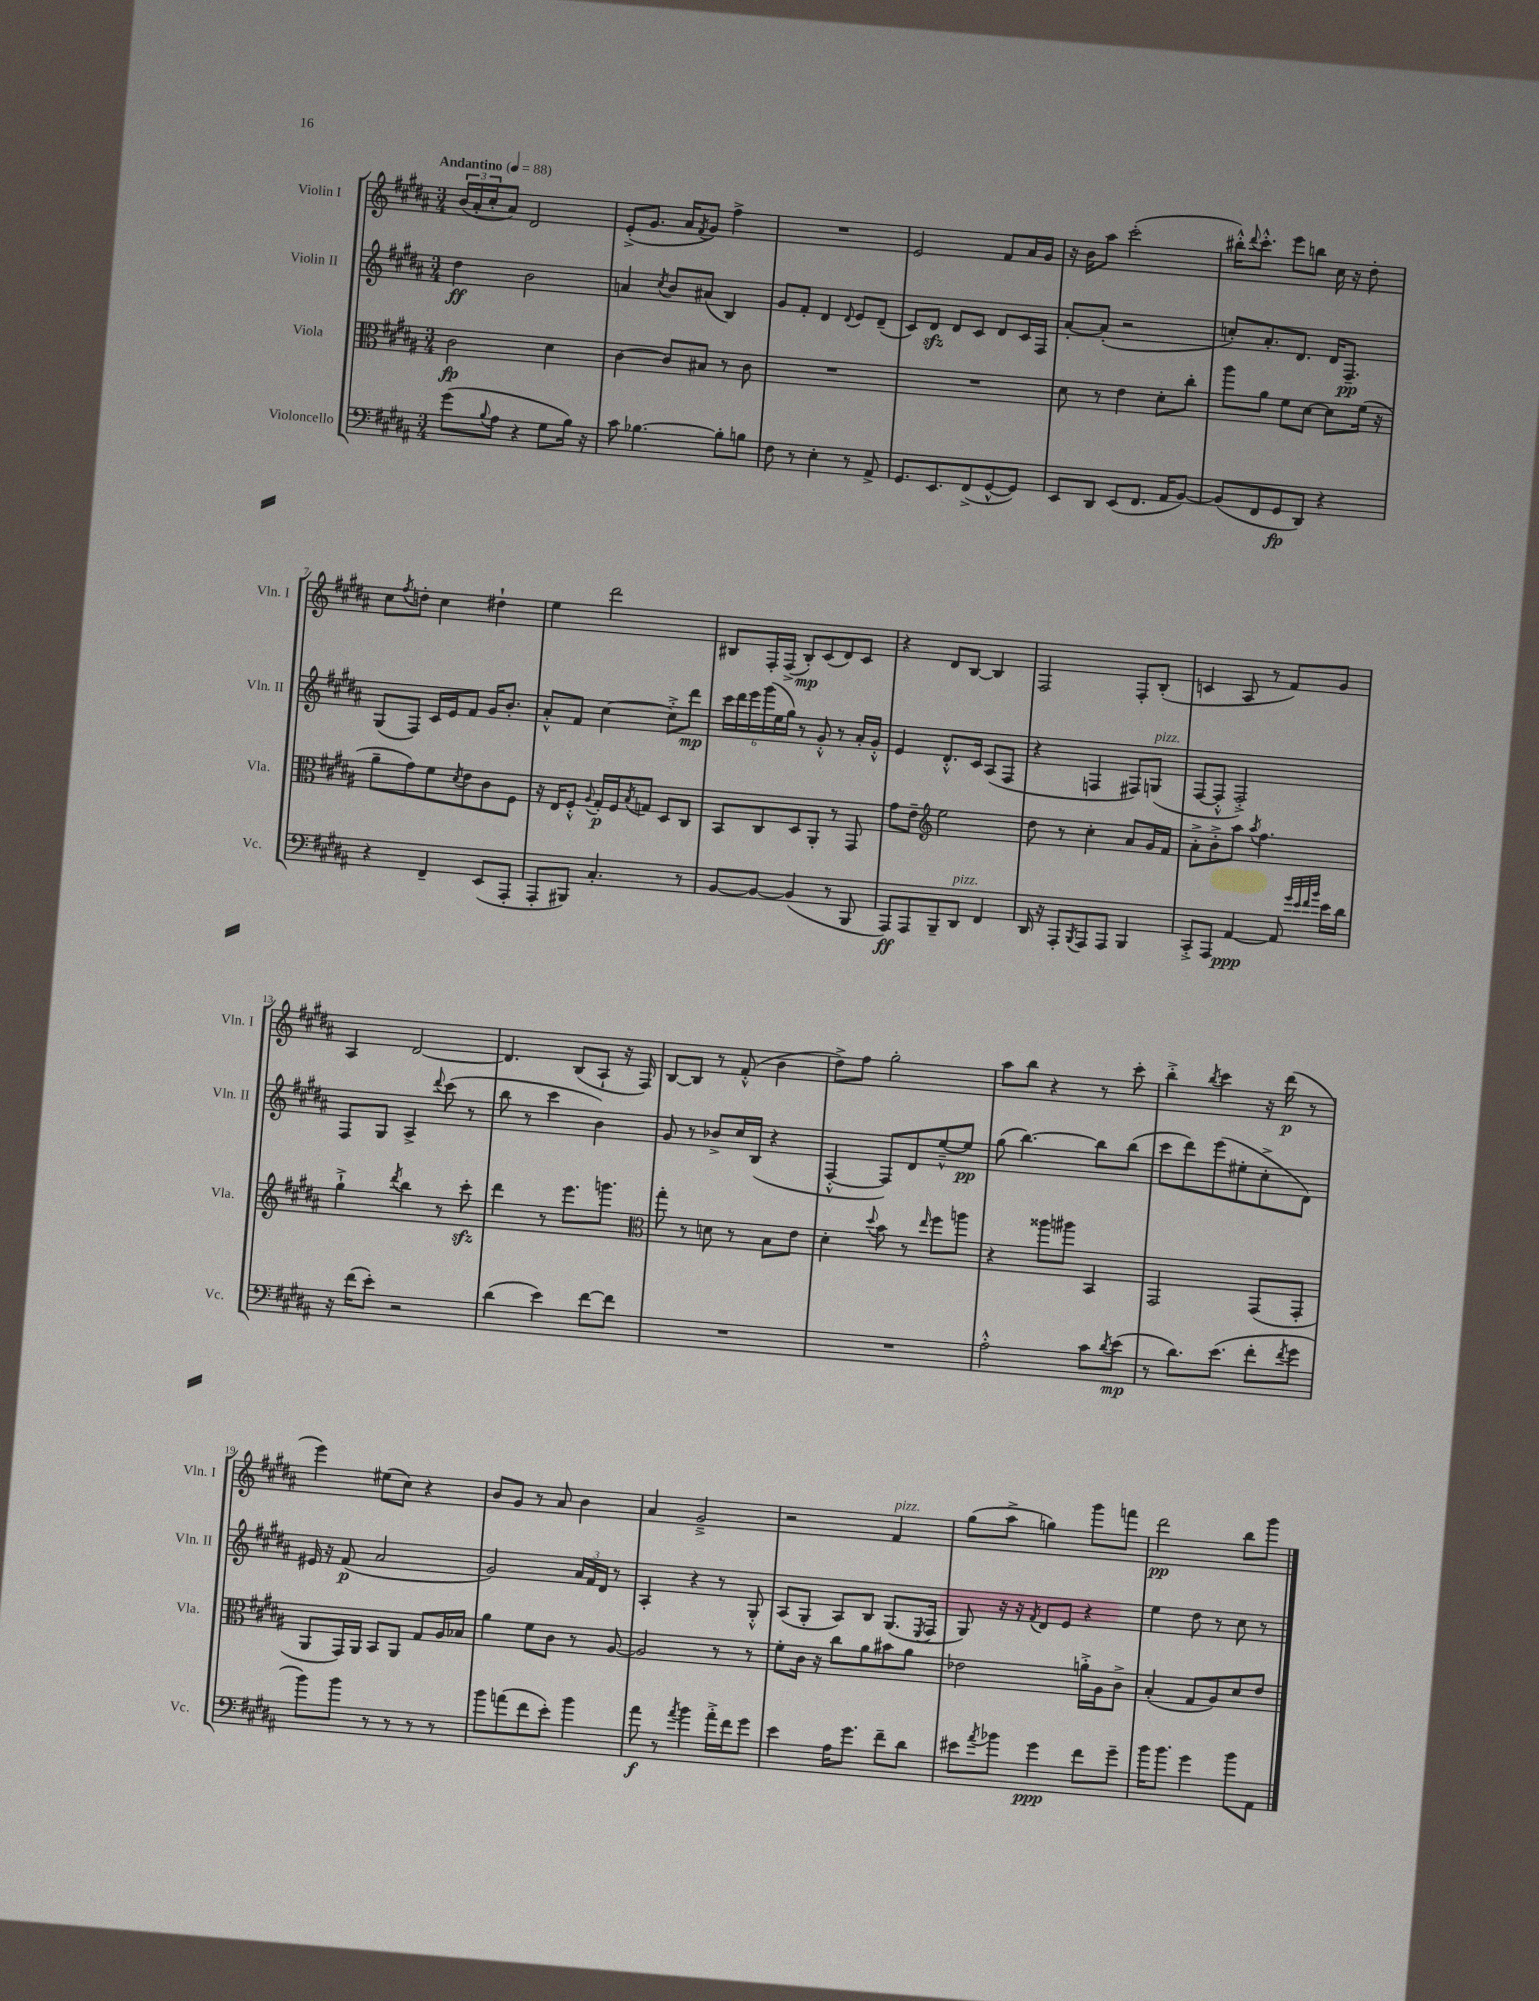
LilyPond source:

<<
\new StaffGroup <<
\new Staff = "s0" \with { instrumentName = "Violin I" shortInstrumentName = "Vln. I" } {
    \clef treble \key b \major \numericTimeSignature \time 3/4 \tempo "Andantino" 4 = 88
    \tuplet 3/2 { b'16( ais'16-. cis''16-. } ais'8) dis'2 |
    e'8-.->( gis'8. ais'16 \acciaccatura { fis'8 } gis'8) fis''4-> |
    R2. |
    e'2 fis'8 ais'16 gis'16 |
    r16 b'16 ais''8 cis'''2-.( |
    bis''16-.-^) \appoggiatura { dis'''8 } cis'''8.-.-^ e'''8 b''8 cis''16 r16 dis''8-. |
    cis''8 \acciaccatura { fis''8 } d''8-. cis''4 dis''4-! |
    e''4 dis'''2 |
    bis8 fis16-. fis16->( bis8-.\mp) cis'8( dis'8) cis'8 |
    r4 dis'8 b8~ b4 |
    fis2 fis8-. b8-.( |
    c'4 ais8 r8 fis'8) gis'8 |
    ais4 dis'2~ |
    dis'4. b8( ais8-! r16 fis16) |
    b8~ b8 r8 fis'8-.-^( b'4 |
    dis''8->) fis''8 gis''2-. |
    ais''8 b''8 r4 r8 cis'''8-. |
    b''4-.-> \acciaccatura { b''8 } cis'''4 r16 dis'''16\p( r8 |
    e'''4) eis''8( cis''8) r4 |
    b'8 gis'8 r8 ais'8 b'4 |
    ais'4 gis'2---> |
    r2 fis'4^\markup { \italic "pizz." } |
    gis''8( ais''8-> g''4) gis'''8 f'''8 |
    dis'''2\pp b''8 gis'''8 \bar "|." |
}
\new Staff = "s1" \with { instrumentName = "Violin II" shortInstrumentName = "Vln. II" } {
    \clef treble \key b \major \numericTimeSignature \time 3/4
    dis''4\ff b'2 |
    a'4 \acciaccatura { cis''8 } b'8 ais'8( b4) |
    gis'8 fis'8-. dis'4 \appoggiatura { dis'8 } e'8 dis'8--( |
    cis'8) dis'8\sfz dis'8 cis'8 dis'8 cis'16 fis16 |
    ais'8~-. ais'8-.( r2 |
    c''8-.) ais'8.-. dis'8. dis'16 fis8.--\pp |
    gis8( fis8) cis'16 e'16 fis'8 gis'16 b'8.-. |
    ais'8-.-^ fis'8 cis''4~ cis''8-.-> dis'''8\mp |
    \tuplet 6/4 { cis'''16 dis'''16 e'''16 gis'''16( e''16 gis''16) } r8 gis'8-.-^ r8 ais'16-. gis'16-.-^ |
    e'4 dis'8.-.-^ cis'16 ais8( fis8 |
    r4 f4 fis8) g8^\markup { \italic "pizz." }( |
    fis8~ fis8-.-^ fis2-.->) |
    fis8 gis8 ais4-> \appoggiatura { dis'''8 } cis'''8( r8 |
    b''8 r8 cis'''4 b'4) |
    gis'8 r8 bes'8-> cis''16 b16( r4 |
    fis4~-.-^ fis8) dis'8 e''8~---^ e''8\pp |
    gis''8( b''4.~) b''8 b''8( |
    cis'''8 dis'''8) e'''8( eis''8-. cis''8-.-> dis'8) |
    eis'16 r16 fis'8\p( ais'2 |
    gis'2) \tuplet 3/2 { ais'16 fis'16 dis'16 } r8 |
    ais4-. r4 r8 gis8-.-^ |
    ais8( gis8-. ais8) b8 gis8.( \acciaccatura { e8 } fis16 |
    gis8) r16 r16 \acciaccatura { fis'8 } dis'8 e'8 r4 |
    e''4 dis''8 r8 cis''8 r8 \bar "|." |
}
\new Staff = "s2" \with { instrumentName = "Viola" shortInstrumentName = "Vla." } {
    \clef alto \key b \major \numericTimeSignature \time 3/4
    cis'2\fp dis'4 |
    cis'4~ cis'8 bis8 r8 cis'8 |
    R2. |
    R2. |
    dis'8 r8 e'4 dis'8-. cis''8-. |
    ais''8 ais'8 fis'8 dis'8~ dis'8 fis'16( r16 |
    ais'8-- gis'8) fis'8 \acciaccatura { dis'8 } e'8 cis'8 fis8 |
    r16 e16 fis8-.-^ \appoggiatura { ais8 } gis16-.\p fis16 \acciaccatura { b8 } g8 dis8 cis8 |
    b,8 cis8 dis8 ais,8-. r8 gis,8 |
    gis'8 e'8-- \clef treble e''2 |
    dis''8 r8 cis''4-. ais'8 gis'16 fis'16 |
    ais'8-.-> b'8-.-> ais''8 \acciaccatura { ais''8 } fis''4. |
    gis''4-!-> \acciaccatura { dis'''8 } b''4 r8 cis'''8-.\sfz |
    dis'''4 r8 e'''8. g'''8. |
    \clef alto gis''8-. r8 d'8 r8 b8 e'8 |
    dis'4-. \appoggiatura { dis''8 } b'8 r8 \grace { e''16 } fis''8 a''8 |
    r4 aisis''8 ais''8 b,4 |
    gis,2 gis,8( gis,8-. |
    ais,8 gis,16) ais,16 b,8 ais,8 gis8 ais16 bes16 |
    ais'4 fis'8 cis'8 r8 ais8~ |
    ais2 r8 r8 |
    fis'8-. cis'16 r16 cis''8 ais'8 bis'8 ais'8 |
    ees'2 a'16-.-> ais16 cis'8-> |
    b4-.( gis8 ais8) dis'8 e'8 \bar "|." |
}
\new Staff = "s3" \with { instrumentName = "Violoncello" shortInstrumentName = "Vc." } {
    \clef bass \key b \major \numericTimeSignature \time 3/4
    gis'8( \appoggiatura { b8 } ais8 r4 gis8 b16) r16 |
    cis'8 bes4.~ bes8-. b8 |
    fis8 r8 e4-. r8 ais,8-> |
    gis,8. e,8. fis,8->( gis,8~-^ gis,8) |
    e,8 dis,8 e,8( fis,8. ais,16 b,8~) |
    b,8( fis,8 gis,8\fp dis,8) r4 |
    r4 fis,4-- e,8( ais,,8-. |
    ais,,8-. bis,,8) cis4.-. r8 |
    b,8~ b,8~ b,4( r8 b,,8 |
    ais,,8\ff) ais,,8 b,,8-- dis,8^\markup { \italic "pizz." } fis,4 |
    dis,16 r16 ais,,8-. \acciaccatura { b,,8 } ais,,8 ais,,8 b,,4 |
    cis,8-.-> ais,,8 ais,4~\ppp ais,8 \grace { gis'32 e'32 fis'32 b'32 } e'16 dis'16 |
    r16 fis'16( e'8-.) r2 |
    dis'4( e'4) fis'8~ fis'8 |
    R2. |
    R2. |
    ais2-.-^ cis'8 \acciaccatura { dis'8 } e'8\mp( |
    r8 dis'8.) e'8.( fis'8-. \acciaccatura { fis'8 } gis'8 |
    b'8) b'8 r8 r8 r8 r8 |
    b'8 a'8( fis'8 e'8-.) b'4 |
    ais'8\f r8 \acciaccatura { ais'8 } b'4 ais'16-.-> fis'16 gis'8 |
    e'4 ais16 gis'8. fis'8-- dis'8 |
    eis'8 \acciaccatura { ais'8 } bes'8 gis'4\ppp fis'8 gis'8-- |
    b'16 b'8. gis'4 b'8 ais,8 \bar "|." |
}
>>
>>
